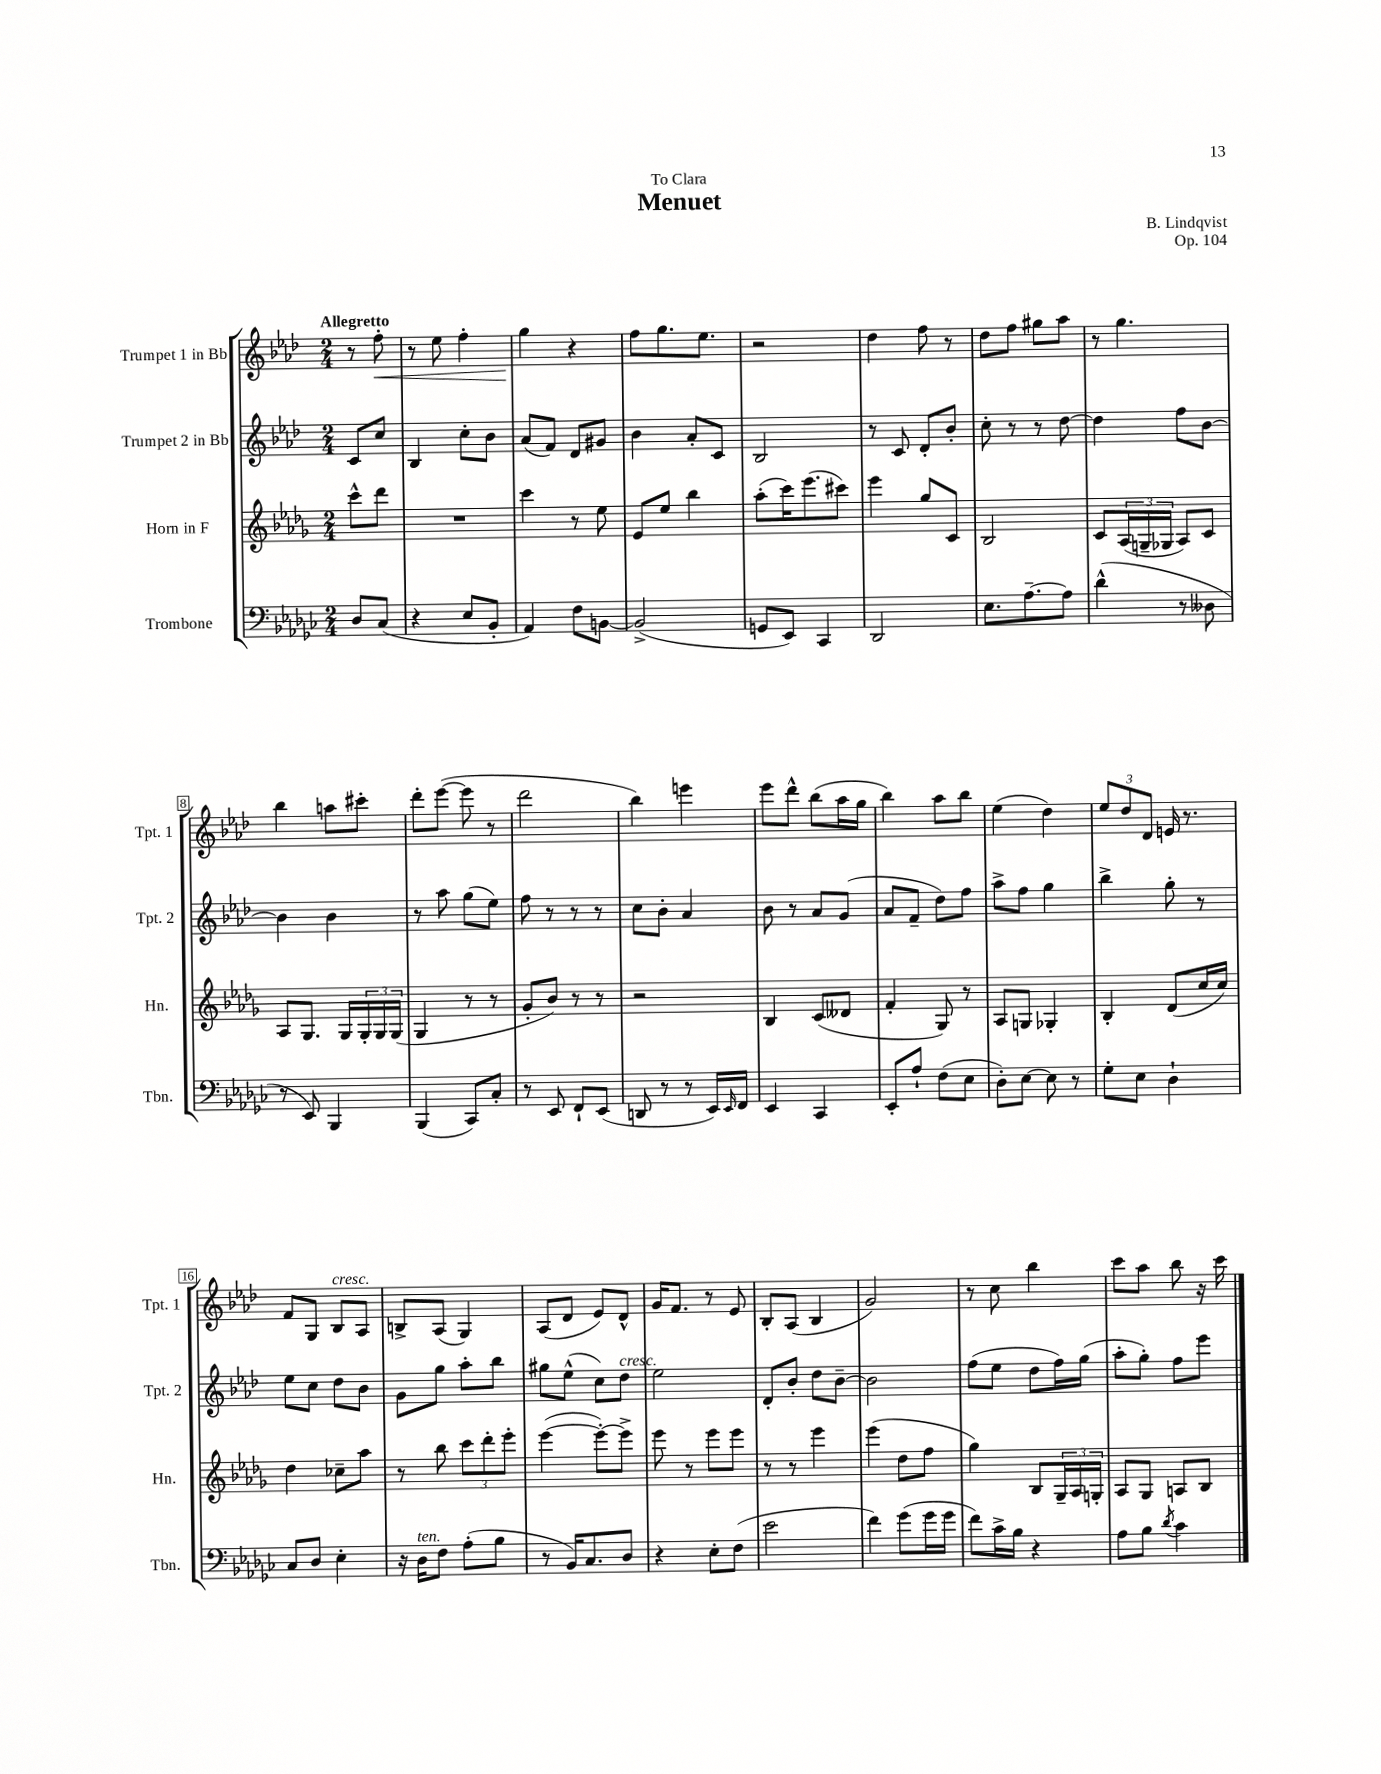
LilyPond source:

\header { title = "Menuet" composer = "B. Lindqvist" dedication = "To Clara" opus = "Op. 104" }
<<
\new StaffGroup <<
\new Staff = "s0" \with { instrumentName = "Trumpet 1 in Bb" shortInstrumentName = "Tpt. 1" } {
    \clef treble \key aes \major \numericTimeSignature \time 2/4 \partial 4 \tempo "Allegretto"
    r8 f''8-.\< |
    r8 ees''8 f''4-. |
    g''4\! r4 |
    f''8 g''8. ees''8. |
    r2 |
    des''4 f''8 r8 |
    des''8 f''8 gis''8 aes''8 |
    r8 g''4. |
    bes''4 a''8 cis'''8-. |
    des'''8-. ees'''8~( ees'''8 r8 |
    des'''2 |
    bes''4) e'''4 |
    ees'''8 des'''8-^ bes''8( aes''16 g''16 |
    bes''4) aes''8 bes''8 |
    ees''4( des''4) |
    \tuplet 3/2 { ees''8 des''8 des'8 } e'16 r8. |
    f'8 g8 bes8^\markup { \italic "cresc." } aes8 |
    b8-> aes8( g4) |
    aes8( des'8 ees'8) des'8-^ |
    g'16 f'8. r8 ees'8 |
    bes8-. aes8( bes4 |
    g'2) |
    r8 c''8 bes''4 |
    c'''8 aes''8 bes''8 r16 c'''16 \bar "|." |
}
\new Staff = "s1" \with { instrumentName = "Trumpet 2 in Bb" shortInstrumentName = "Tpt. 2" } {
    \clef treble \key aes \major \numericTimeSignature \time 2/4 \partial 4
    c'8 c''8 |
    bes4 c''8-. bes'8 |
    aes'8( f'8) des'8 gis'8 |
    bes'4 aes'8-. c'8 |
    bes2 |
    r8 c'8 des'8-. bes'8-. |
    c''8-. r8 r8 des''8~ |
    des''4 f''8 bes'8~ |
    bes'4 bes'4 |
    r8 aes''8 g''8( ees''8) |
    f''8 r8 r8 r8 |
    c''8 bes'8-. aes'4 |
    bes'8 r8 aes'8 g'8( |
    aes'8 f'8-- des''8) f''8 |
    aes''8-> f''8 g''4 |
    bes''4-> g''8-. r8 |
    ees''8 c''8 des''8 bes'8 |
    g'8 g''8 aes''8-. bes''8 |
    gis''8 ees''8-^( c''8) des''8^\markup { \italic "cresc." } |
    ees''2 |
    des'8-. bes'8-. des''8 bes'8~-- |
    bes'2 |
    f''8( ees''8 des''8 f''16) g''16( |
    aes''8-. g''8-.) f''8 ees'''8 \bar "|." |
}
\new Staff = "s2" \with { instrumentName = "Horn in F" shortInstrumentName = "Hn." } {
    \clef treble \key des \major \numericTimeSignature \time 2/4 \partial 4
    c'''8-^ des'''8 |
    R2 |
    c'''4 r8 ees''8 |
    ees'8 ees''8 bes''4 |
    aes''8-.( c'''16) ees'''8.( cis'''8) |
    ees'''4 ges''8 c'8 |
    bes2 |
    c'8 \tuplet 3/2 { aes16( g16-- ges16 } aes8) c'8 |
    aes8 ges8. ges16 \tuplet 3/2 { ges16-. ges16 ges16( } |
    ges4 r8 r8 |
    ges'8-. bes'8) r8 r8 |
    r2 |
    bes4 c'8( deses'8 |
    f'4-. ges8) r8 |
    aes8 g8 ges4-. |
    bes4-. des'8( c''16 c''16) |
    des''4 ces''8-- aes''8 |
    r8 bes''8 \tuplet 3/2 { c'''8 des'''8-. ees'''8-. } |
    ees'''4~( ees'''8~-.) ees'''8-> |
    ees'''8 r8 ees'''8 ees'''8 |
    r8 r8 ees'''4 |
    ees'''4( des''8 f''8 |
    ges''4) bes8 \tuplet 3/2 { ges16-- aes16 g16-. } |
    aes8 ges8 a8 bes8 \bar "|." |
}
\new Staff = "s3" \with { instrumentName = "Trombone" shortInstrumentName = "Tbn." } {
    \clef bass \key ges \major \numericTimeSignature \time 2/4 \partial 4
    des8 ces8( |
    r4 ees8 bes,8-. |
    aes,4) f8 b,8~ |
    b,2->( |
    g,8 ees,8) ces,4 |
    des,2 |
    ees8. aes8.~-- aes8 |
    des'4-^( r8 deses8 |
    r8 ees,8) bes,,4 |
    bes,,4( ces,8) ces8-. |
    r8 ees,8 f,8-! ees,8( |
    d,8 r8 r8 ees,16) \grace { ees,16 } f,16 |
    ees,4 ces,4 |
    ees,8-. aes8-! f8( ees8 |
    des8-.) ees8~ ees8 r8 |
    ges8-. ees8 des4-! |
    ces8 des8 ees4-. |
    r16 des16^\markup { \italic "ten." } f8 aes8-.( bes8 |
    r8 bes,16) ces8. des8 |
    r4 ees8-. f8( |
    ees'2 |
    f'4) ges'8( ges'16 ges'16 |
    f'8) ces'16-> bes16 r4 |
    aes8 bes8 \acciaccatura { des'8 } ces'4 \bar "|." |
}
>>
>>
\layout { \context { \Score \override BarNumber.stencil = #(make-stencil-boxer 0.1 0.3 ly:text-interface::print) } }
